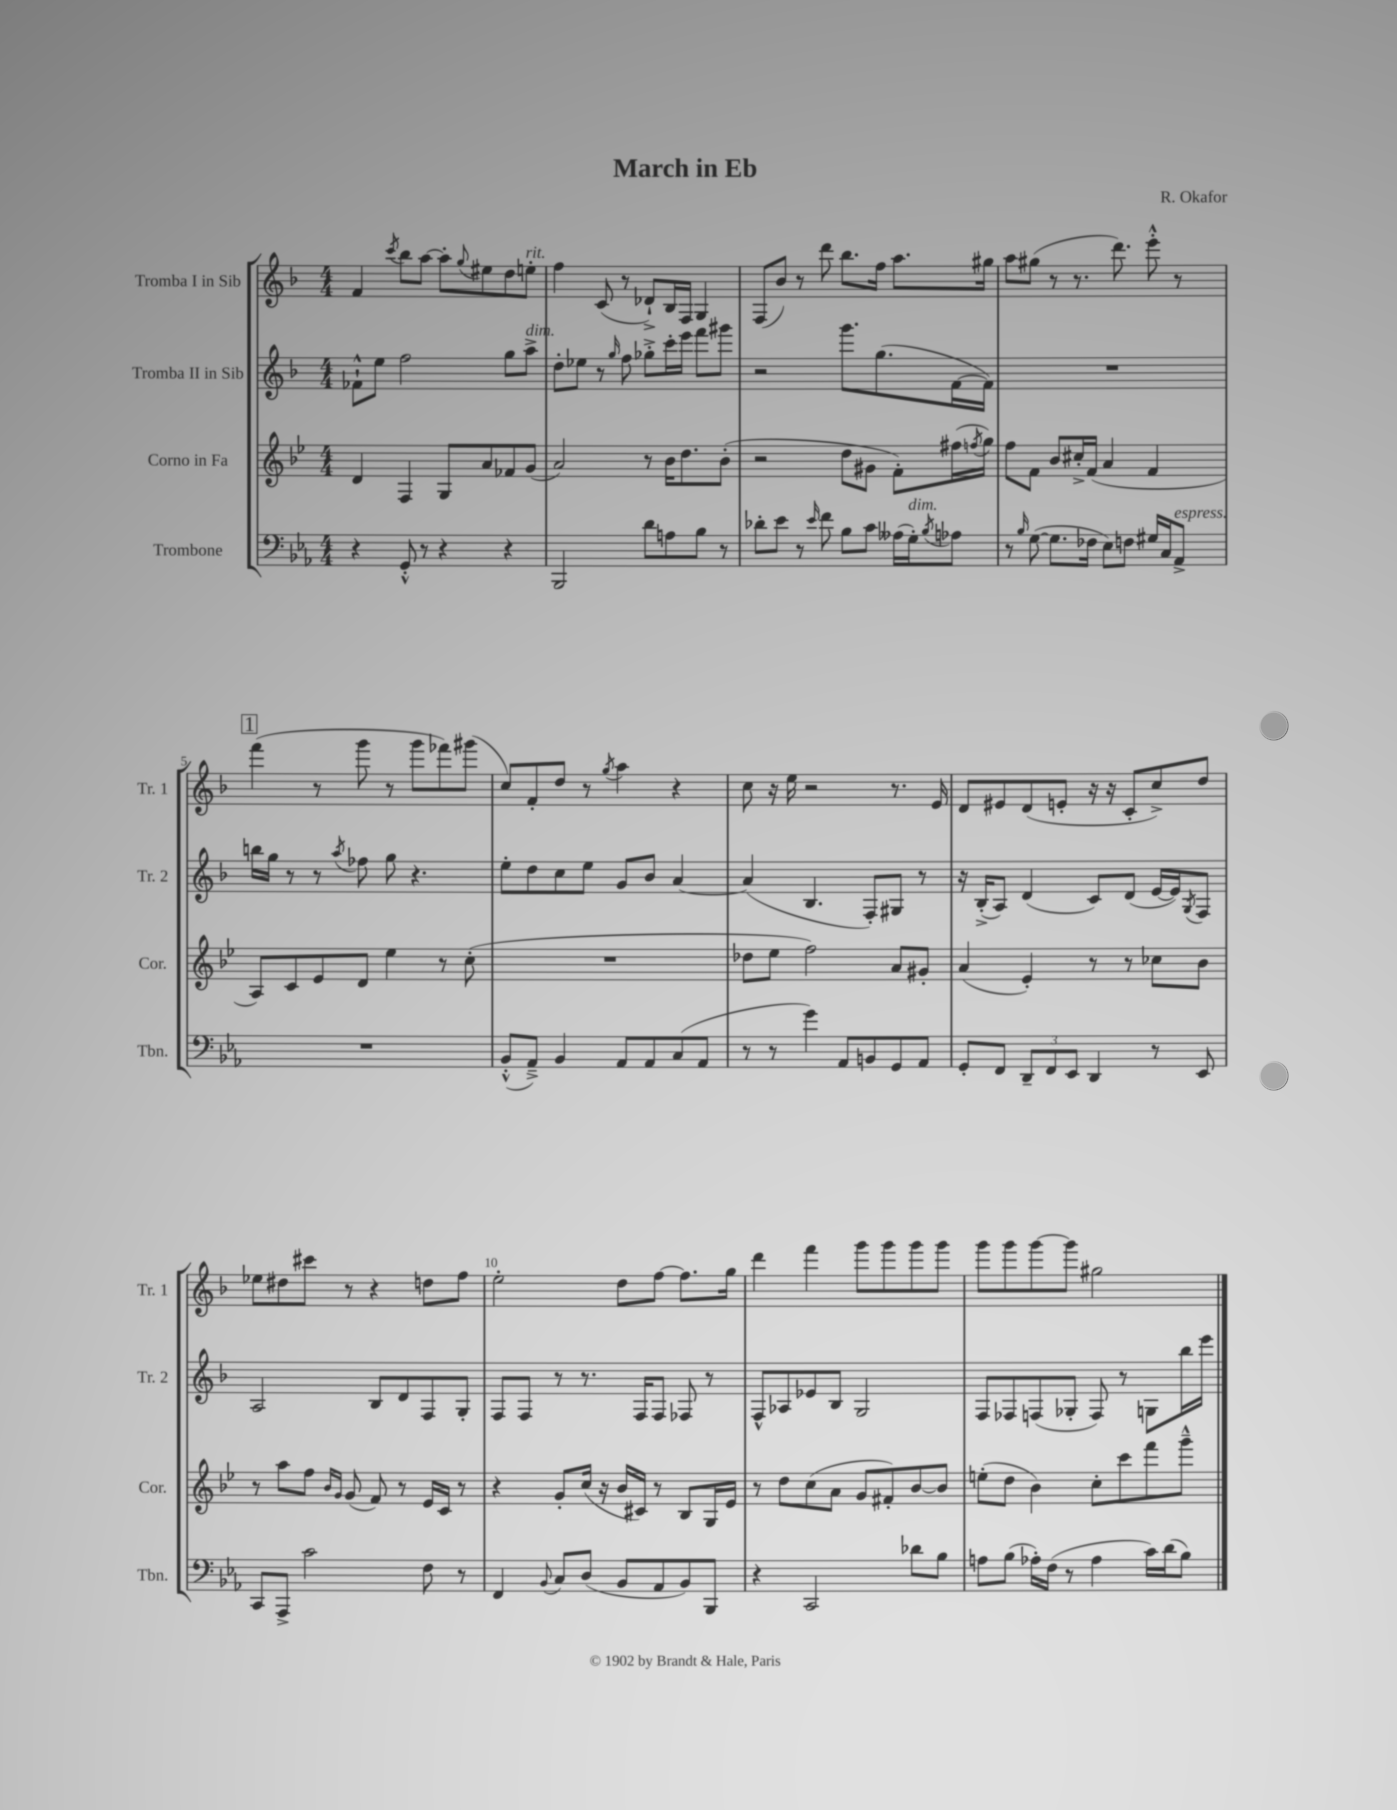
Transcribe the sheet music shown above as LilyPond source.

\header { title = "March in Eb" composer = "R. Okafor" }
<<
\new StaffGroup <<
\new Staff = "s0" \with { instrumentName = "Tromba I in Sib" shortInstrumentName = "Tr. 1" } {
    \clef treble \key f \major \numericTimeSignature \time 4/4
    f'4 \acciaccatura { c'''8 } bes''8 a''8~ a''8-. \appoggiatura { g''8 } eis''8 d''8 e''8-.^\markup { \italic "rit." } |
    f''4 c'8( r8 des'8-!->) bes16 f16 g4 |
    f8( bes'8) r8 d'''8 bes''8. f''16 a''8. gis''16 |
    a''8 gis''8( r8 r8. d'''8.) e'''8-.-^ r8 |
    \mark \markup { \box "1" } f'''4( r8 g'''8 r8 g'''8 fes'''8) gis'''8( |
    c''8) f'8-. d''8 r8 \acciaccatura { g''8 } a''4 r4 |
    c''8 r16 e''16 r2 r8. e'16 |
    d'8 eis'8 d'8( e'8-. r16 r16 c'8-. c''8->) d''8 |
    ees''8 dis''8 cis'''8 r8 r4 d''8 f''8 |
    e''2-. d''8 f''8~ f''8. g''16 |
    d'''4 f'''4 g'''8 g'''8 g'''8 g'''8 |
    g'''8 g'''8 g'''8~ g'''8 gis''2 \bar "|." |
}
\new Staff = "s1" \with { instrumentName = "Tromba II in Sib" shortInstrumentName = "Tr. 2" } {
    \clef treble \key f \major \numericTimeSignature \time 4/4
    fes'8-!-^ e''8 f''2 g''8 a''8->^\markup { \italic "dim." } |
    d''8-. ees''8 r8 \grace { g''16 } f''8 ges''8-.-> c'''16-. e'''16 f'''8 gis'''8 |
    r2 g'''8. g''8.( f'16~ f'16) |
    R1 |
    \mark \markup { \box "1" } b''16 g''16 r8 r8 \acciaccatura { a''8 } fes''8 g''8 r4. |
    e''8-. d''8 c''8 e''8 g'8 bes'8 a'4~ |
    a'4( bes4. f8-.) gis8 r8 |
    r16 bes16-.->( a8) d'4( c'8) d'8( e'16~ e'16) \acciaccatura { g8 } f8 |
    a2 bes8 d'8 f8 g8-. |
    f8 f8 r8 r8. f16 f8 fes8 r8 |
    f8-^ aes8 ees'8 bes8 g2 |
    f8 fes8 f8( ges8-. f8) r8 g8 bes''16 e'''16 \bar "|." |
}
\new Staff = "s2" \with { instrumentName = "Corno in Fa" shortInstrumentName = "Cor." } {
    \clef treble \key bes \major \numericTimeSignature \time 4/4
    d'4 f4 g8 a'8 fes'8 g'8( |
    a'2) r8 bes'16 d''8. bes'8-.( |
    r2 d''8 gis'8 f'8-.) fis''16( \acciaccatura { f''8 } g''16) |
    f''8 f'8 bes'8 cis''16-.-> f'16( a'4 f'4 |
    \mark \markup { \box "1" } a8) c'8 ees'8 d'8 ees''4 r8 c''8-.( |
    R1 |
    des''8 ees''8 f''2) a'8 gis'8-. |
    a'4( ees'4-.) r8 r8 ces''8 bes'8 |
    r8 a''8 f''8 \grace { bes'16 g'16 } g'8( f'8) r8 ees'16 c'16 r8 |
    r4 g'8-. c''16( r16 bes'16 cis'16) r8 bes8 g16 ees'16 |
    r8 d''8 c''8( a'8 g'8 fis'8-.) bes'8~ bes'8 |
    e''8-.( d''8 bes'4) c''8-. c'''8 f'''8 g'''8---^ \bar "|." |
}
\new Staff = "s3" \with { instrumentName = "Trombone" shortInstrumentName = "Tbn." } {
    \clef bass \key ees \major \numericTimeSignature \time 4/4
    r4 g,8-.-^ r8 r4 r4 |
    bes,,2 d'8 a8 bes8 r8 |
    des'8-. ees'8 r8 \grace { ees'16 } f'8 bes8 c'8 aeses16( g16-.^\markup { \italic "dim." }) \acciaccatura { bes8 } aes8 |
    r8 \grace { bes16 } g8~( g8. fes16 ees8) f8 gis16 c16 aes,8->^\markup { \italic "espress." } |
    \mark \markup { \box "1" } R1 |
    bes,8-.-^( aes,8--->) bes,4 aes,8 aes,8 c8( aes,8 |
    r8 r8 g'4) aes,8 b,8 g,8 aes,8 |
    g,8-. f,8 \tuplet 3/2 { d,8-- f,8 ees,8 } d,4 r8 ees,8 |
    c,8 aes,,8-> c'2 f8 r8 |
    f,4 \appoggiatura { bes,8 } c8 d8( bes,8 aes,8 bes,8) bes,,8 |
    r4 c,2 des'8 bes8 |
    a8 bes8( aes16-.) f16( r8 aes4 c'16) d'16( bes8) \bar "|." |
}
>>
>>
\layout { \context { \Score \override BarNumber.break-visibility = ##(#f #t #t) barNumberVisibility = #(every-nth-bar-number-visible 5) } }
